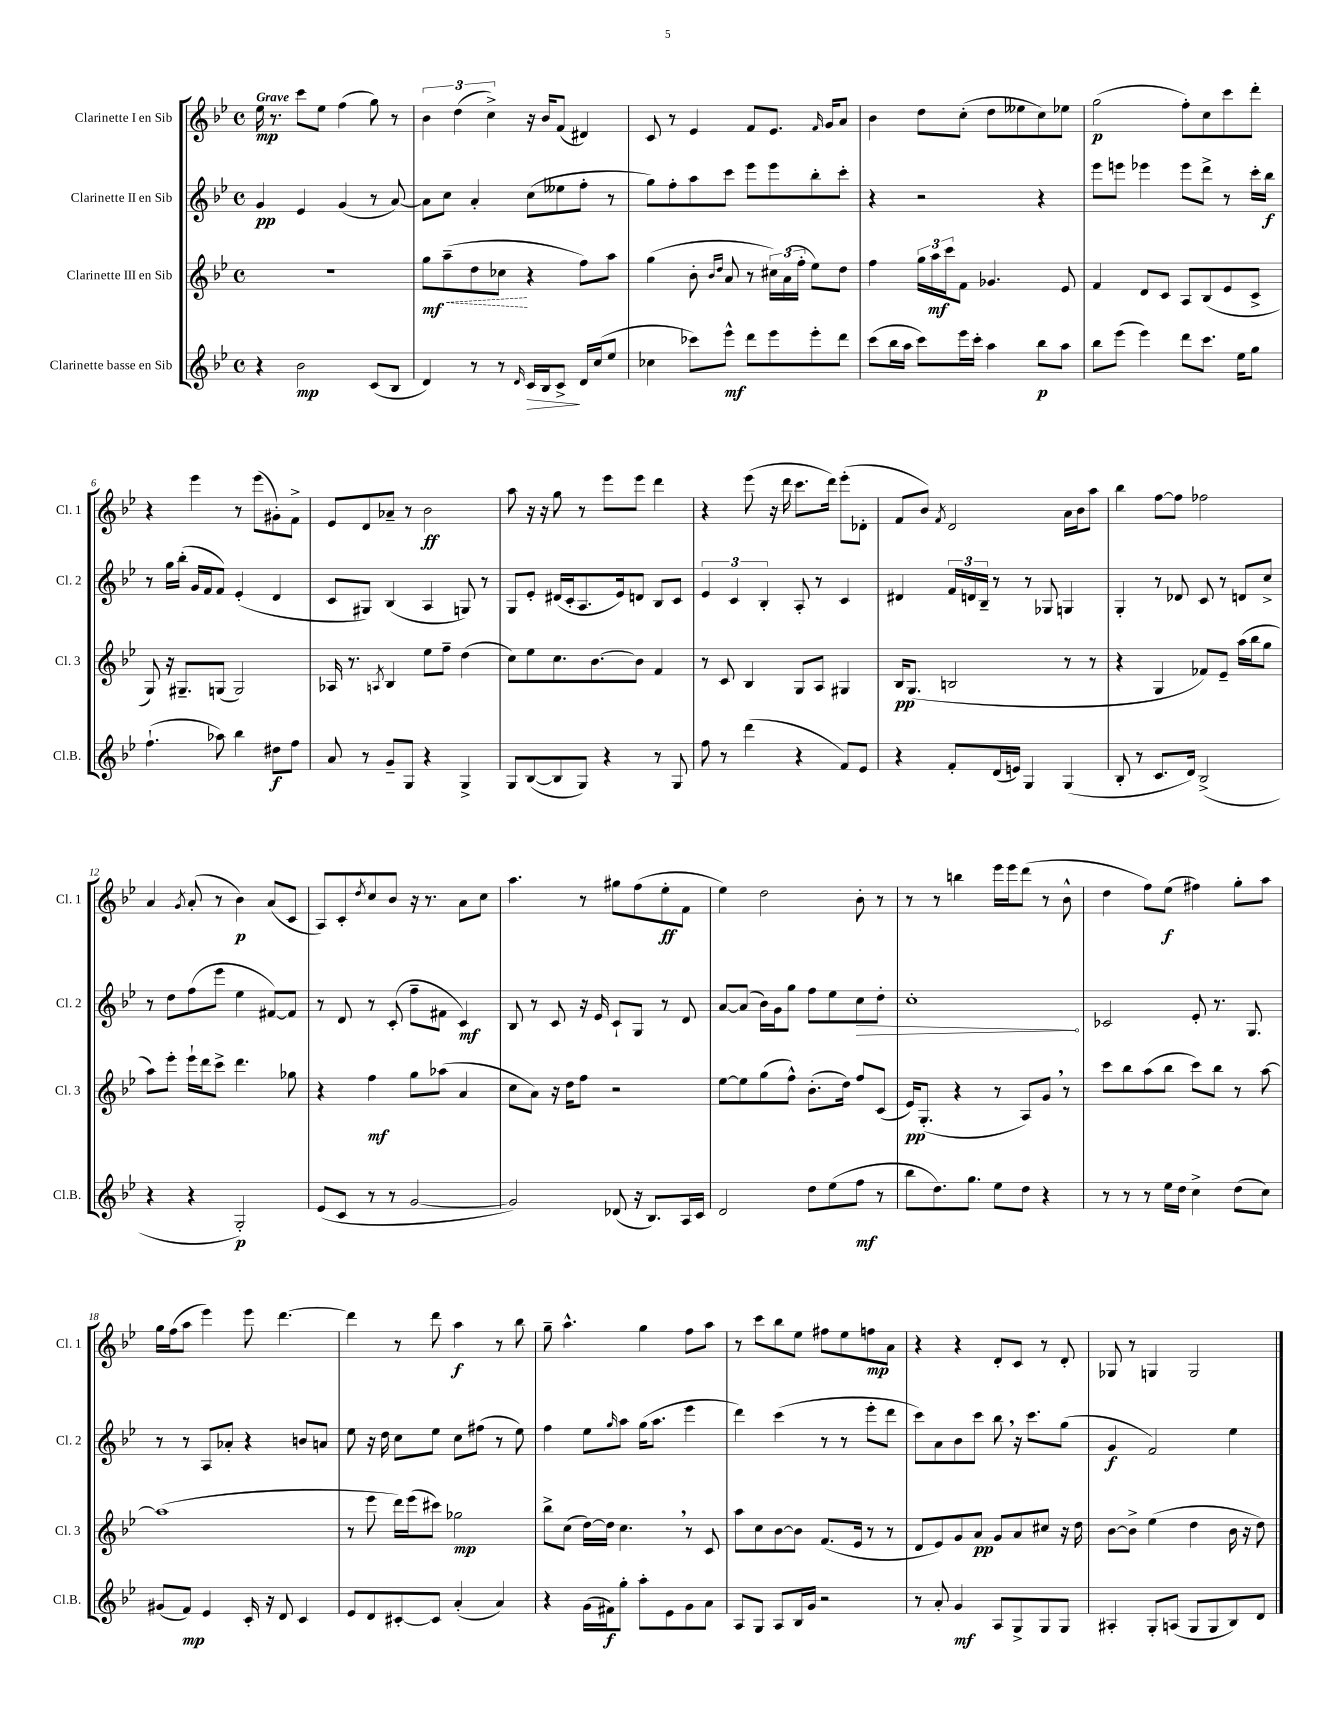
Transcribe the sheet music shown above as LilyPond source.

<<
\new StaffGroup <<
\new Staff = "s0" \with { instrumentName = "Clarinette I en Sib" shortInstrumentName = "Cl. 1" } {
    \clef treble \key bes \major \defaultTimeSignature \time 4/4 \tempo "Grave"
    ees''16\mp r8. c'''8 ees''8 f''4( g''8) r8 |
    \tuplet 3/2 { bes'4 d''4( c''4->) } r16 bes'16 f'8( dis'4) |
    c'8 r8 ees'4 f'8 ees'8. \grace { f'16 } g'16 a'8 |
    bes'4 d''8 c''8-.( d''8 eeses''8 c''8) ees''8 |
    g''2\p( f''8-.) c''8 c'''8 d'''8-. |
    r4 ees'''4 r8 ees'''8( gis'8-.) f'8-> |
    ees'8 d'8 aes'8-- r8 bes'2\ff |
    a''8 r16 r16 g''8 r8 ees'''8 ees'''8 d'''4 |
    r4 ees'''8( r16 d'''16 c'''8. d'''16) ees'''8-.( des'8-. |
    f'8 bes'8) \acciaccatura { f'8 } d'2 a'16 bes'16 a''8 |
    bes''4 f''8~ f''8 fes''2 |
    a'4 \acciaccatura { g'8 } a'8-.( r8 bes'4\p) a'8( c'8 |
    a8) c'8-. \acciaccatura { d''8 } c''8 bes'8 r16 r8. a'8 c''8 |
    a''4. r8 gis''8 f''8( ees''8-.\ff f'8 |
    ees''4) d''2 bes'8-. r8 |
    r8 r8 b''4 ees'''16 ees'''16 d'''8( r8 bes'8-^ |
    d''4 f''8) ees''8\f( fis''4) g''8-. a''8 |
    g''16 f''16( a''8 ees'''4) ees'''8 d'''4.~ |
    d'''4 r8 d'''8 a''4\f r8 bes''8 |
    g''8-- a''4.-^ g''4 f''8 a''8 |
    r8 c'''8 bes''8 ees''8 fis''8 ees''8 f''8\mp a'8 |
    r4 r4 d'8-. c'8 r8 d'8-. |
    ges8 r8 g4 g2 \bar "|." |
}
\new Staff = "s1" \with { instrumentName = "Clarinette II en Sib" shortInstrumentName = "Cl. 2" } {
    \clef treble \key bes \major \defaultTimeSignature \time 4/4
    g'4\pp ees'4 g'4( r8 a'8~) |
    a'8 c''8 a'4-. c''8( eeses''8 f''8-. r8 |
    g''8) f''8-. a''8 c'''8 ees'''8 ees'''8 bes''8-. c'''8-. |
    r4 r2 r4 |
    ees'''8 e'''8 ees'''4 ees'''8 d'''8-> r8 c'''16-. bes''16\f |
    r8 g''16 bes''16-.( g'16 f'16 f'8) ees'4-.( d'4 |
    c'8 gis8) bes4( a4 g8) r8 |
    g8 ees'8-. dis'16( c'16-. a8. ees'16) d'8 bes8 c'8 |
    \tuplet 3/2 { ees'4 c'4 bes4-. } a8-. r8 c'4 |
    dis'4 \tuplet 3/2 { f'16 d'16 bes16-- } r8 r8 ges8 g4 |
    g4-. r8 des'8 c'8 r8 d'8 c''8-> |
    r8 d''8 f''8( ees'''8 ees''4 fis'8~) fis'8 |
    r8 d'8 r8 c'8-.( f''8-- fis'8 c'4\mf) |
    bes8 r8 c'8 r16 ees'16 c'8-! g8 r8 d'8 |
    a'8~ a'8( bes'16) g'16 g''8 f''8 ees''8 \once \override Hairpin.circled-tip = ##t c''8\> d''8-. |
    c''1-.\! |
    ces'2 ees'8-. r8. g8. |
    r8 r8 a8 aes'8-. r4 b'8 a'8 |
    ees''8 r16 d''16 c''8 ees''8 c''8 fis''8( r8 ees''8) |
    f''4 ees''8 \grace { g''16 } a''8 g''16( a''8. ees'''4 |
    d'''4) c'''4( r8 r8 ees'''8-. d'''8 |
    c'''8) a'8 bes'8 c'''8 bes''8 \breathe r16 c'''8. g''8( |
    g'4\f f'2) ees''4 \bar "|." |
}
\new Staff = "s2" \with { instrumentName = "Clarinette III en Sib" shortInstrumentName = "Cl. 3" } {
    \clef treble \key bes \major \defaultTimeSignature \time 4/4
    r1 |
    \once \override Hairpin.style = #'dashed-line g''8\mf\< a''8--( d''8 ces''8\! r4 f''8) a''8 |
    g''4( bes'8-. \grace { bes'16 d''16 } a'8 r8 \tuplet 3/2 { cis''16) a'16( f''16-. } ees''8) d''8 |
    f''4 \tuplet 3/2 { g''16 a''16\mf c'''16 } f'8 ges'4. ees'8 |
    f'4 d'8 c'8 a8 bes8( ees'8 c'8-> |
    g8) r16 gis8.-- g8( g2) |
    aes16 r8. \acciaccatura { a8 } bes4 ees''8 f''8-- d''4( |
    c''8) ees''8 c''8. bes'8.~ bes'8 f'4 |
    r8 c'8 bes4 g8 a8 gis4 |
    bes16\pp g8.( b2 r8 r8 |
    r4 g4 fes'8) ees'8-- a''16( bes''16 g''8 |
    a''8) ees'''8-. ees'''16-! d'''16 c'''8-> d'''4. ges''8 |
    r4 f''4\mf g''8 aes''8( a'4 |
    c''8 a'8) r16 d''16 f''8 r2 |
    ees''8~ ees''8 g''8( f''8-^) bes'8.-.( d''16) f''8 c'8( |
    ees'16\pp) g8.-.( r4 r8 a8) g'8 \breathe r8 |
    c'''8 bes''8 a''8( bes''8 c'''8) bes''8 r8 a''8~ |
    a''1( |
    r8 ees'''8 d'''16) ees'''16( cis'''8) ges''2\mp |
    bes''8-> c''8( d''16~) d''16 c''4. \breathe r8 c'8 |
    a''8 c''8 bes'8~ bes'8 f'8.( ees'16 r8 r8 |
    d'8 ees'8) g'8 a'8\pp g'8 a'8 cis''8 r16 d''16 |
    bes'8~ bes'8-> ees''4( d''4 bes'16 r16 d''8) \bar "|." |
}
\new Staff = "s3" \with { instrumentName = "Clarinette basse en Sib" shortInstrumentName = "Cl.B." } {
    \clef treble \key bes \major \defaultTimeSignature \time 4/4
    r4 bes'2\mp c'8( bes8 |
    d'4) r8 r8 \grace { d'16 } c'16\> bes16 c'8->\! d'16 c''16( ees''8 |
    ces''4 ces'''8) ees'''8-^\mf d'''8 ees'''8 ees'''8-. d'''8 |
    c'''8( bes''16 a''16 c'''8) ees'''16 c'''16-. a''4 bes''8\p a''8 |
    bes''8 ees'''8( ees'''4) d'''8 c'''8. ees''16 g''8 |
    f''4.-!( aes''8) bes''4 dis''8\f f''8 |
    a'8 r8 g'8-- g8 r4 g4-> |
    g8 bes8~( bes8 g8) r4 r8 g8 |
    f''8 r8 d'''4( r4 f'8) ees'8 |
    r4 f'8-. d'16( e'16) g4 g4( |
    bes8-. r8 c'8. d'16) bes2->( |
    r4 r4 g2-.\p) |
    ees'8( c'8 r8 r8 g'2~ |
    g'2) des'8( r16 bes8.) a16 c'16 |
    d'2 d''8 ees''8( f''8\mf r8 |
    bes''8 d''8.) g''8. ees''8 d''8 r4 |
    r8 r8 r8 ees''16 d''16 c''4-> d''8( c''8) |
    gis'8( f'8\mp) ees'4 c'16-. r16 d'8 c'4 |
    ees'8 d'8 cis'8~-. cis'8 a'4-.( a'4) |
    r4 g'16( fis'16\f) g''8-. a''8-. ees'8 g'8 a'8 |
    a8 g8 a8 bes16 g'16 r2 |
    r8 a'8-. g'4\mf a8 g8-> g8 g8 |
    ais4-. g8-. a8( g8 g8 bes8) d'8 \bar "|." |
}
>>
>>
